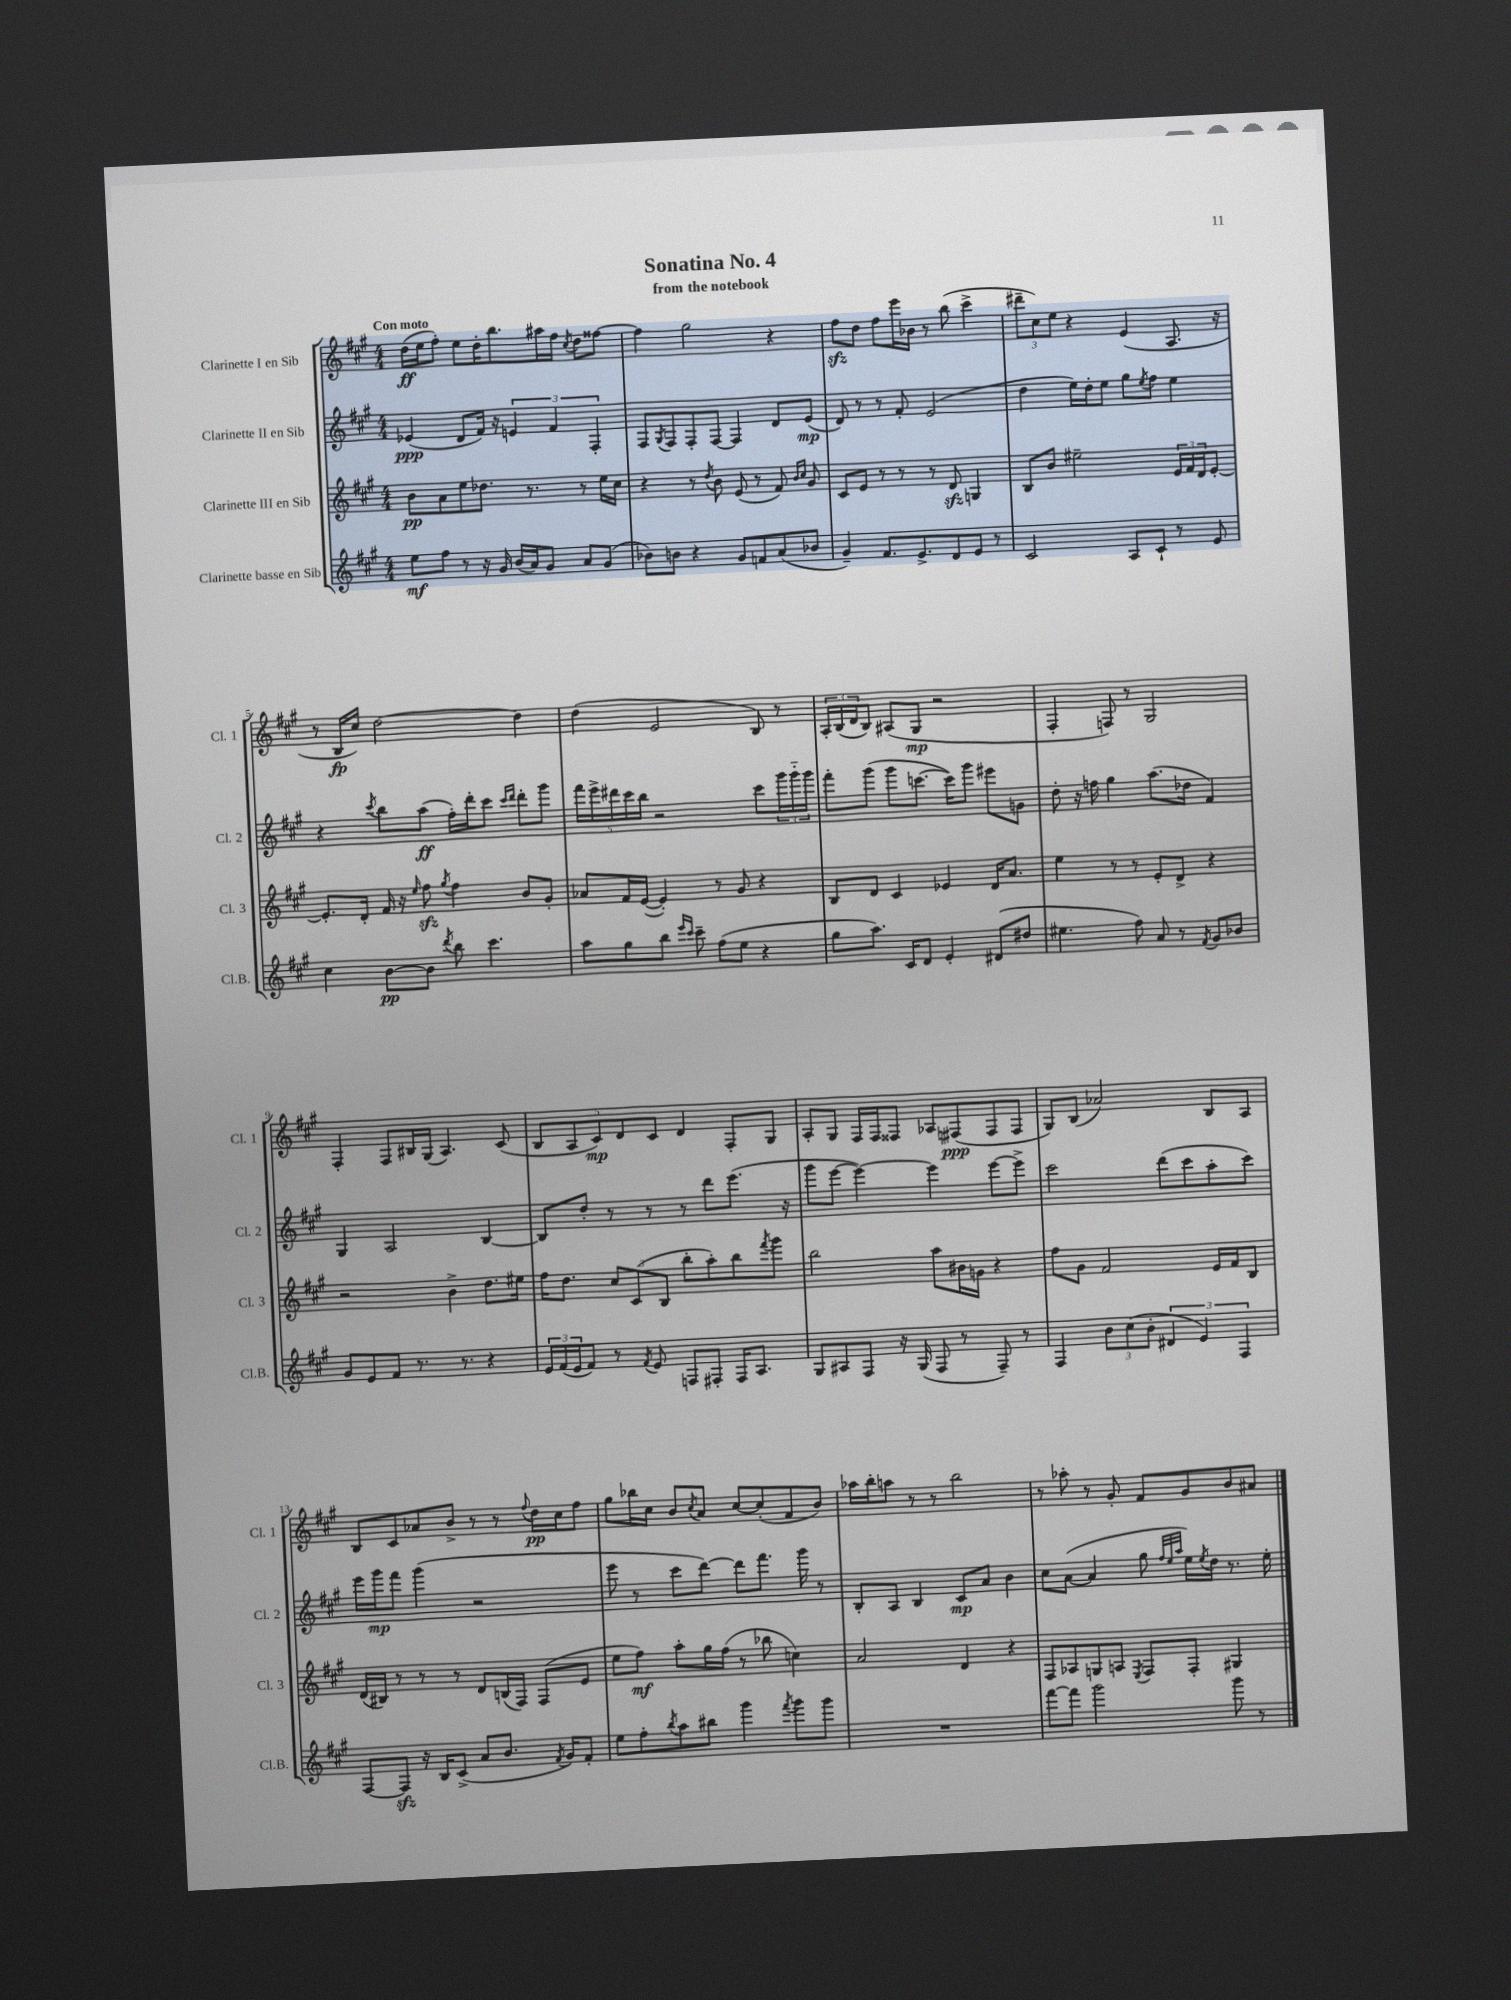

**kern	**dynam	**kern	**dynam	**kern	**dynam	**kern	**dynam
*part4	*part4	*part3	*part3	*part2	*part2	*part1	*part1
*staff4	*staff4	*staff3	*staff3	*staff2	*staff2	*staff1	*staff1
*I"Clarinette basse en Sib	*	*I"Clarinette III en Sib	*	*I"Clarinette II en Sib	*	*I"Clarinette I en Sib	*
*I'Cl.B.	*	*I'Cl. 3	*	*I'Cl. 2	*	*I'Cl. 1	*
*clefG2	*	*clefG2	*	*clefG2	*	*clefG2	*
*k[f#c#g#]	*	*k[f#c#g#]	*	*k[f#c#g#]	*	*k[f#c#g#]	*
*M4/4	*	*M4/4	*	*M4/4	*	*M4/4	*
=1	=1	=1	=1	=1	=1	=1	=1
!	!	!	!	!	!	!LO:TX:a:B:t=Con moto	!
8ee\L	mf	8b\L	pp	(4e-X/	ppp	(16dd\LL	ff
.	.	.	.	.	.	16ee\J	.
8ff#\J	.	8a\	.	.	.	8ff#'\J)	.
8r	.	8ee\	.	8d/L	.	8ee\L	.
16r	.	8.dd-X\J	.	16f#/Jk)	.	16dd'\K	.
16g#/	.	.	.	16r	.	8.bb\	.
(16b/LL	.	.	.	6en/	.	.	.
16a/J)	.	8.r	.	.	.	.	.
8g#/J	.	.	.	.	.	16aa#X\L	.
.	.	.	.	6f#/	.	.	.
.	.	.	.	.	.	16ff#\JJ	.
.	.	.	.	.	.	8qcc#/	.
8a/L	.	8r	.	.	.	8dd\L	.
.	.	.	.	6F#'/	.	.	.
(8g#/J	.	16ee\LL	.	.	.	[8ff##X\J	.
.	.	16cc#\JJ	.	.	.	.	.
=2	=2	=2	=2	=2	=2	=2	=2
8b-X\L)	.	4r	.	8F#/L	.	4ff##\]	.
.	.	.	.	8qG#/	.	.	.
8bn\J	.	.	.	8F#/	.	.	.
4r	.	8r	.	8F#'/	.	2gg#\	.
.	.	8qdd/	.	.	.	.	.
.	.	8b\	.	[8F#/J	.	.	.
8g#/L	.	(8e/	.	4F#/]	.	.	.
8fn/	.	8r	.	.	.	.	.
(8a/	.	8f#/)	.	8d/L	.	4r	.
.	.	16qqb/LL	.	.	.	.	.
.	.	16qqcc#/JJ	.	.	.	.	.
8b-X/J	.	8g#/	.	(8e/J	mp	.	.
=3	=3	=3	=3	=3	=3	=3	=3
4g#~/)	.	8c#/L	.	8d/)	.	8ff#zz\L	.
.	.	8e/J	.	8r	.	8dd\J	.
8.f#/L	.	8r	.	8r	.	8ff#\L	.
.	.	8r	.	8f#'/	.	16eee\L	.
8.e^/	.	.	.	.	.	16b-X\JJ	.
.	.	8r	.	(2e/	.	8r	.
8d/	.	8dzz/	.	.	.	(8bb\	.
8e/J	.	4Gn/	.	.	.	4ccc#^\	.
8r	.	.	.	.	.	.	.
=4	=4	=4	=4	=4	=4	=4	=4
2c#/	.	8B/L	.	4dd\	.	12ddd#X~\L	.
.	.	.	.	.	.	12cc#\)	.
.	.	8b/J	.	.	.	.	.
.	.	.	.	.	.	12ee\J	.
.	.	2ee#X~\	.	16ee\LL)	.	4r	.
.	.	.	.	16dd'\J	.	.	.
.	.	.	.	8ee\J	.	.	.
8A/L	.	.	.	8gg#\L	.	(4e/	.
.	.	.	.	8qee/	.	.	.
8c#`/J	.	.	.	8ff#\J	.	.	.
8r	.	24e/LL	.	4ee\	.	8.A/	.
.	.	24f#/	.	.	.	.	.
.	.	24d/J	.	.	.	.	.
8e/	.	[8e'/J	.	.	.	.	.
.	.	.	.	.	.	16r	.
!!LO:LB:g=z
=5	=5	=5	=5	=5	=5	=5	=5
4cc#\	.	8.e'/L]	.	4r	.	8r	.
.	.	.	.	.	.	16B/LL	fp
.	.	16d'/Jk	.	.	.	16cc#/JJ)	.
.	.	.	.	8qccc#/	.	.	.
[8b\L	pp	16f#/	.	8bb\L	.	[2dd\	.
.	.	16r	.	.	.	.	.
.	.	16qqee/	.	.	.	.	.
8b\J]	.	8ff#zz\	.	(8aa\J	ff	.	.
8qddd/	.	8qgg#/	.	.	.	.	.
8bb\	.	4ff#\	.	16ff#'\LL)	.	.	.
.	.	.	.	16ddd'\J	.	.	.
4.ccc#\	.	.	.	8ccc#\J	.	.	.
.	.	.	.	16qqccc#/LL	.	.	.
.	.	.	.	16qqddd/JJ	.	.	.
.	.	8b/L	.	8ddd'\L	.	4dd\]	.
.	.	8g#'/J	.	8ggg#\J	.	.	.
=6	=6	=6	=6	=6	=6	=6	=6
8aa\L	.	8a-X/L	.	20fff#\LL	.	(4dd\	.
.	.	.	.	20eee^\	.	.	.
.	.	.	.	20ddd#X\	.	.	.
8gg#\	.	16f#/L	.	.	.	.	.
.	.	.	.	20ccc#\	.	.	.
.	.	([16e/JJ	.	.	.	.	.
.	.	.	.	20bb\JJ	.	.	.
8bb\J	.	4e'/])	.	2r	.	2e/	.
16qqeee/LL	.	.	.	.	.	.	.
16qqccc#/JJ	.	.	.	.	.	.	.
8ccc#~\	.	.	.	.	.	.	.
(8ff#\L	.	8r	.	.	.	.	.
8ee\J	.	8g#/	.	.	.	.	.
4r	.	4r	.	8ccc#\L	.	8B/)	.
.	.	.	.	24ggg#\L	.	8r	.
.	.	.	.	24ggg#\	.	.	.
.	.	.	.	24ggg#\JJ	.	.	.
=7	=7	=7	=7	=7	=7	=7	=7
8gg#\L	.	8B/L	.	8fff#'\L	.	24A'/LL	.
.	.	.	.	.	.	(24B/	.
.	.	.	.	.	.	24d/J	.
8.aa\J)	.	8d/J	.	(8ggg#\J	.	8B/J)	.
.	.	4c#/	.	8ggg#\L	.	(8A#X/L	.
16c#/KL	.	.	.	.	.	.	.
8d/J	.	.	.	[8.cccn\J	.	8G#/J	mp
4e'/	.	4e-X/	.	.	.	2r	.
.	.	.	.	16ccc\KL])	.	.	.
.	.	.	.	8ggg#\J	.	.	.
(8d#X/L	.	16d/KL	.	8eee#X\L	.	.	.
.	.	8.a/J	.	.	.	.	.
8dd#X/J	.	.	.	8gn\J	.	.	.
=8	=8	=8	=8	=8	=8	=8	=8
4.ee#X\	.	4ee\	.	8dd'\	.	4F#'/	.
.	.	.	.	16r	.	.	.
.	.	.	.	16ffn\	.	.	.
.	.	8r	.	4gg#\	.	8Fn/)	.
8ff#\)	.	8r	.	.	.	8r	.
8a/	.	8e'/L	.	(8.aa\L	.	2G#/	.
8r	.	8d^/J	.	.	.	.	.
.	.	.	.	16dd-X\Jk	.	.	.
8qf#/	.	.	.	.	.	.	.
8g#/L	.	4r	.	4f#/)	.	.	.
8b-X/J	.	.	.	.	.	.	.
!!LO:LB:g=z
=9	=9	=9	=9	=9	=9	=9	=9
8g#/L	.	2r	.	4G#/	.	4F#'/	.
8e/	.	.	.	.	.	.	.
8f#/J	.	.	.	2A/	.	8F#/L	.
8.r	.	.	.	.	.	16B#X/L	.
.	.	.	.	.	.	(16G#/JJ	.
.	.	4b^\	.	.	.	4.A/)	.
8.r	.	.	.	.	.	.	.
4r	.	8.dd\L	.	[4B/	.	.	.
.	.	.	.	.	.	(8c#/	.
.	.	16ee#X\Jk	.	.	.	.	.
=10	=10	=10	=10	=10	=10	=10	=10
24e/LL	.	16ff#\KL	.	8B/L]	.	10B/L	.
(24f#/	.	.	.	.	.	.	.
.	.	8.dd\J	.	.	.	.	.
24e/J	.	.	.	.	.	.	.
.	.	.	.	.	.	10A/	.
8f#/J)	.	.	.	8dd'/J	.	.	.
.	.	.	.	.	.	10c#/)	mp
8r	.	12cc#/L	.	8r	.	.	.
.	.	.	.	.	.	10d/	.
.	.	(12c#/	.	.	.	.	.
8qf#/	.	.	.	.	.	.	.
8e/	.	.	.	8r	.	.	.
.	.	.	.	.	.	10c#/J	.
.	.	12B/J	.	.	.	.	.
8Fn/L	.	8bb'\L	.	8r	.	4d/	.
8F#X'/J	.	8aa'\)	.	8ddd\L	.	.	.
16F#/KL	.	8bb\	.	(8.eee\J	.	8F#'/L	.
8.A/J	.	.	.	.	.	.	.
.	.	8qfff#/	.	.	.	.	.
.	.	8ggg#\J	.	.	.	8G#/J	.
.	.	.	.	16r	.	.	.
=11	=11	=11	=11	=11	=11	=11	=11
8G#/L	.	2bb\	.	8ggg#\L	.	8A'/L	.
8A#X/	.	.	.	[8eee\J	.	8G#/J	.
8F#/J	.	.	.	4eee\_)	.	16F#/LL	.
.	.	.	.	.	.	16F#/J	.
16r	.	.	.	.	.	8F##X/J	.
(16G#/	.	.	.	.	.	.	.
8F#/	.	8aa\L	.	4eee\]	.	8A-X/L	.
8r	.	16b#X\L	.	.	.	(8F#X/	ppp
.	.	16gn\JJ	.	.	.	.	.
8F#~/)	.	4r	.	[8eee\L	.	8F#/	.
8r	.	.	.	8eee^\J]	.	8F#/J	.
=12	=12	=12	=12	=12	=12	=12	=12
4F#/	.	8ff#\L	.	2ccc#\	.	8G#/L)	.
.	.	8g#\J	.	.	.	(8B/J	.
12b\L	.	2f#/	.	.	.	2a-X/)	.
(12cc#\	.	.	.	.	.	.	.
12b'\J	.	.	.	.	.	.	.
6d#X/	.	.	.	(8ddd\L	.	.	.
.	.	.	.	8ccc#\	.	.	.
6e/)	.	.	.	.	.	.	.
.	.	16e/LL	.	8aa'\	.	8B/L	.
.	.	16f#/J	.	.	.	.	.
6F#/	.	.	.	.	.	.	.
.	.	8B/J	.	8ccc#\J)	.	8A/J	.
!!LO:LB:g=z
=13	=13	=13	=13	=13	=13	=13	=13
[8F#/L	.	(16d/LL	.	16eee\LL	.	8B/L	.
.	.	16B#X/JJ)	.	16ggg#\J	mp	.	.
8F#zz/J]	.	8r	.	8fff#\J	.	8c#/	.
16r	.	8r	.	(4ggg#\	.	8a-X/	.
16B/KL	.	.	.	.	.	.	.
(8c#^/J	.	8r	.	.	.	8b^/J	.
8a/L	.	8d/L	.	2r	.	8r	.
8.b/J	.	(16Bn/L	.	.	.	8r	.
.	.	16F#/JJ)	.	.	.	.	.
.	.	.	.	.	.	8qqff#/	.
.	.	(8F#/L	.	.	.	16dd\LL	pp
8qf#/	.	.	.	.	.	.	.
16g#/KL)	.	.	.	.	.	16cc#\J	.
8f#'/J	.	8e/J	.	.	.	8ff#\J	.
=14	=14	=14	=14	=14	=14	=14	=14
8ee\L	.	8ee\L	.	8eee\	.	8gg#\L	.
8ff#'\	.	8ff#\J)	mf	8r	.	16bb-X\L	.
.	.	.	.	.	.	16cc#\JJ	.
8qbb/	.	.	.	.	.	.	.
8aa\	.	8aa'\L	.	8ccc#\L	.	8b/L	.
.	.	.	.	.	.	8qcc#/	.
8bb#X\J	.	16gg#\L	.	[8ddd\J)	.	8a/J	.
.	.	(16ff#\JJ	.	.	.	.	.
4ggg#\	.	8r	.	8ddd\L]	.	[8cc#/L	.
.	.	8bb-X\	.	8.fff#\J	.	(8cc#'/]	.
8qfff#/	.	.	.	.	.	.	.
8ggg#\L	.	4ccn\)	.	.	.	8f#/	.
.	.	.	.	16ggg#\	.	.	.
8ggg#\J	.	.	.	8r	.	8b/J)	.
=15	=15	=15	=15	=15	=15	=15	=15
1r	.	2a/	.	8B'/L	.	16aa-X\LL	.
.	.	.	.	.	.	16bb'\J	.
.	.	.	.	8A/J	.	8aan\J	.
.	.	.	.	4B/	.	8r	.
.	.	.	.	.	.	8r	.
.	.	4d/	.	8c#/L	mp	2bb\	.
.	.	.	.	8a/J	.	.	.
.	.	4r	.	4b\	.	.	.
=16	=16	=16	=16	=16	=16	=16	=16
[8fff#\L	.	8F#/L	.	8cc#\L	.	8r	.
8fff#\J]	.	8A-X/	.	([8a\J	.	8aa-X'\	.
2ggg#\	.	8Gn/	.	4a/]	.	8r	.
.	.	8An/J	.	.	.	8g#'/	.
.	.	8qE/	.	.	.	.	.
.	.	8F#/L	.	8gg#\	.	8f#/L	.
.	.	.	.	32qqff#/LLL	.	.	.
.	.	.	.	32qqee/	.	.	.
.	.	.	.	32qqaa/JJJ	.	.	.
.	.	8F#'/J	.	16ee\LL)	.	8g#/	.
.	.	.	.	8qee/	.	.	.
.	.	.	.	16dd\JJ	.	.	.
8ggg#\	.	4G#X/	.	8.r	.	8b/	.
8r	.	.	.	.	.	8a#X/J	.
.	.	.	.	16ee'\	.	.	.
==	==	==	==	==	==	==	==
*-	*-	*-	*-	*-	*-	*-	*-
